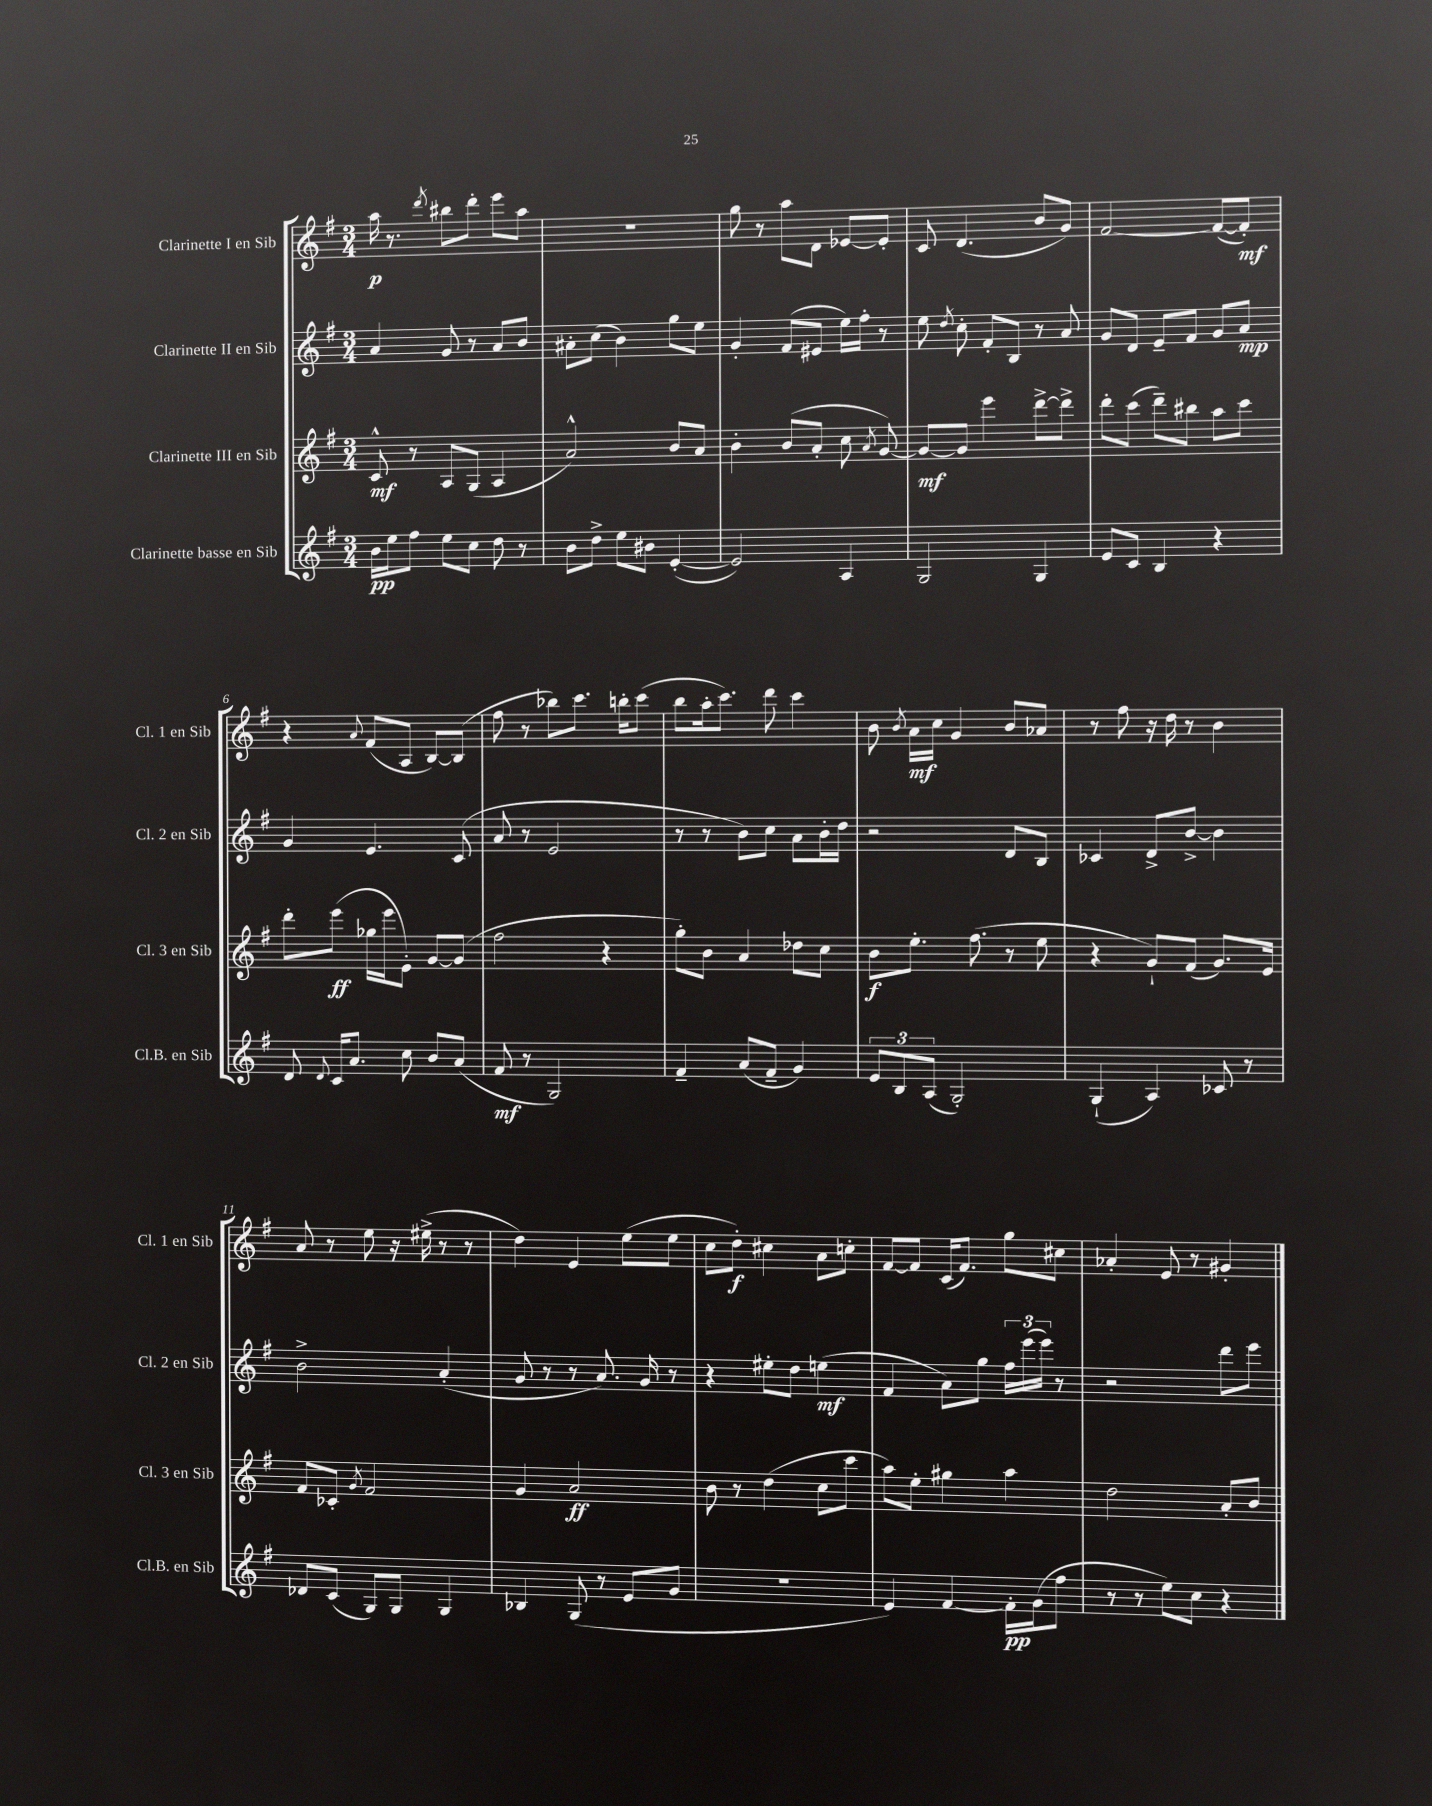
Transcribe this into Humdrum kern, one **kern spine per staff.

**kern	**kern	**kern	**kern
*staff4	*staff3	*staff2	*staff1
*clefG2	*clefG2	*clefG2	*clefG2
*k[f#]	*k[f#]	*k[f#]	*k[f#]
*M3/4	*M3/4	*M3/4	*M3/4
16b	8c^^	4a	16aa
16ee	.	.	8.r
8ff#	8r	.	.
.	.	.	8qddd
8ee	8A	8g	8bb#
8cc	(8G	8r	8ddd'
8dd	4A	8a	8eee
8r	.	8b	8aa
=	=	=	=
8b	2a^^)	8a#'	2.r
8dd^	.	(8cc	.
8ee	.	4b)	.
8b#	.	.	.
([4e'	8b	8gg	.
.	8a	8ee	.
=	=	=	=
2e])	4b'	4g'	8gg
.	.	.	8r
.	(8b	(8f#	8aa
.	8a'	8e#	8d
4A	8cc	16ee)	[8e-
.	.	16ff#'	.
.	8qa	.	.
.	[8g)	8r	8e-']
=	=	=	=
2G	8g_	8ee	8c
.	.	8qdd	.
.	8g]	8cc'	(4.d
.	4eee	8f#'	.
.	.	8B	.
4G	[8ddd^	8r	8b
.	8ddd^]	8a	8g)
=	=	=	=
8e	8ddd'	8g	[2f#
8c	(8ccc	8d	.
4B	8ddd~)	8e~	.
.	8bb#	8f#	.
4r	8aa	8g	(8f#_
.	8ccc	8a	8f#'])
=	=	=	=
8d	8ddd'	4g	4r
8qqd	.	.	.
16c	(8eee	.	.
8.a	.	.	.
.	.	.	8qqa
.	16gg-	4.e	(8f#
.	16eee	.	.
8cc	8e')	.	8A
8b	[8g	.	[8B)
(8a	(8g]	(8c	(8B]
=	=	=	=
8f#	2ff#	8a	8ff#
8r	.	8r	8r
2G)	.	2e	8bb-)
.	.	.	8.ccc
.	4r	.	.
.	.	.	16bb'
.	.	.	(8ccc
=	=	=	=
4f#~	8gg')	8r	8bb
.	8b	8r	16aa'
.	.	.	8.ccc)
(8a	4a	8b)	.
8f#~	.	8cc	8ddd
4g)	8dd-	8a	4ccc
.	8cc	16b'	.
.	.	16dd	.
=	=	=	=
12e	8b	2r	8b
12B	.	.	.
.	.	.	8qb
.	8.ee'	.	16a
(12A	.	.	.
.	.	.	16cc
2G')	.	.	4g
.	(8.ff#	.	.
.	8r	8d	8b
.	8ee	8B	8a-
=	=	=	=
(4G`	4r	4c-	8r
.	.	.	8ff#
4A)	8g`)	8d^	16r
.	.	.	16dd
.	(8f#	[8b^	8r
8c-	8.g)	4b]	4b
8r	.	.	.
.	16e	.	.
=	=	=	=
8d-	8f#	2b^	8a
(8c	8c-'	.	8r
.	8qg	.	.
8G)	2f#	.	8ee
8G	.	.	16r
.	.	.	(16ee#^
4G	.	(4a'	8r
.	.	.	8r
=	=	=	=
4B-	4g	8g	4dd)
.	.	8r	.
(8G	2a	8r	4e
8r	.	8.a)	.
8e	.	.	(8ee
.	.	16g	.
8g	.	8r	8ee
=	=	=	=
2.r	8b	4r	8cc
.	8r	.	8dd')
.	(4dd	8ee#'	4cc#
.	.	8dd	.
.	8cc	(4ee	8a
.	8ccc	.	8cc'
=	=	=	=
4e)	8aa)	4f#	[8f#
.	8ee'	.	8f#]
[4f#	4gg#	8a)	(16c
.	.	.	8.f#)
.	.	8gg	.
16f#']	4aa	24ff#	8gg
.	.	(24eee	.
(16g	.	.	.
.	.	24eee)	.
8ff#	.	8r	8cc#
=	=	=	=
8r	2dd	2r	4a-'
8r	.	.	.
8ee)	.	.	8e
8cc	.	.	8r
4r	8a'	8ddd	4g#'
.	8b	8eee	.
==	==	==	==
*-	*-	*-	*-
